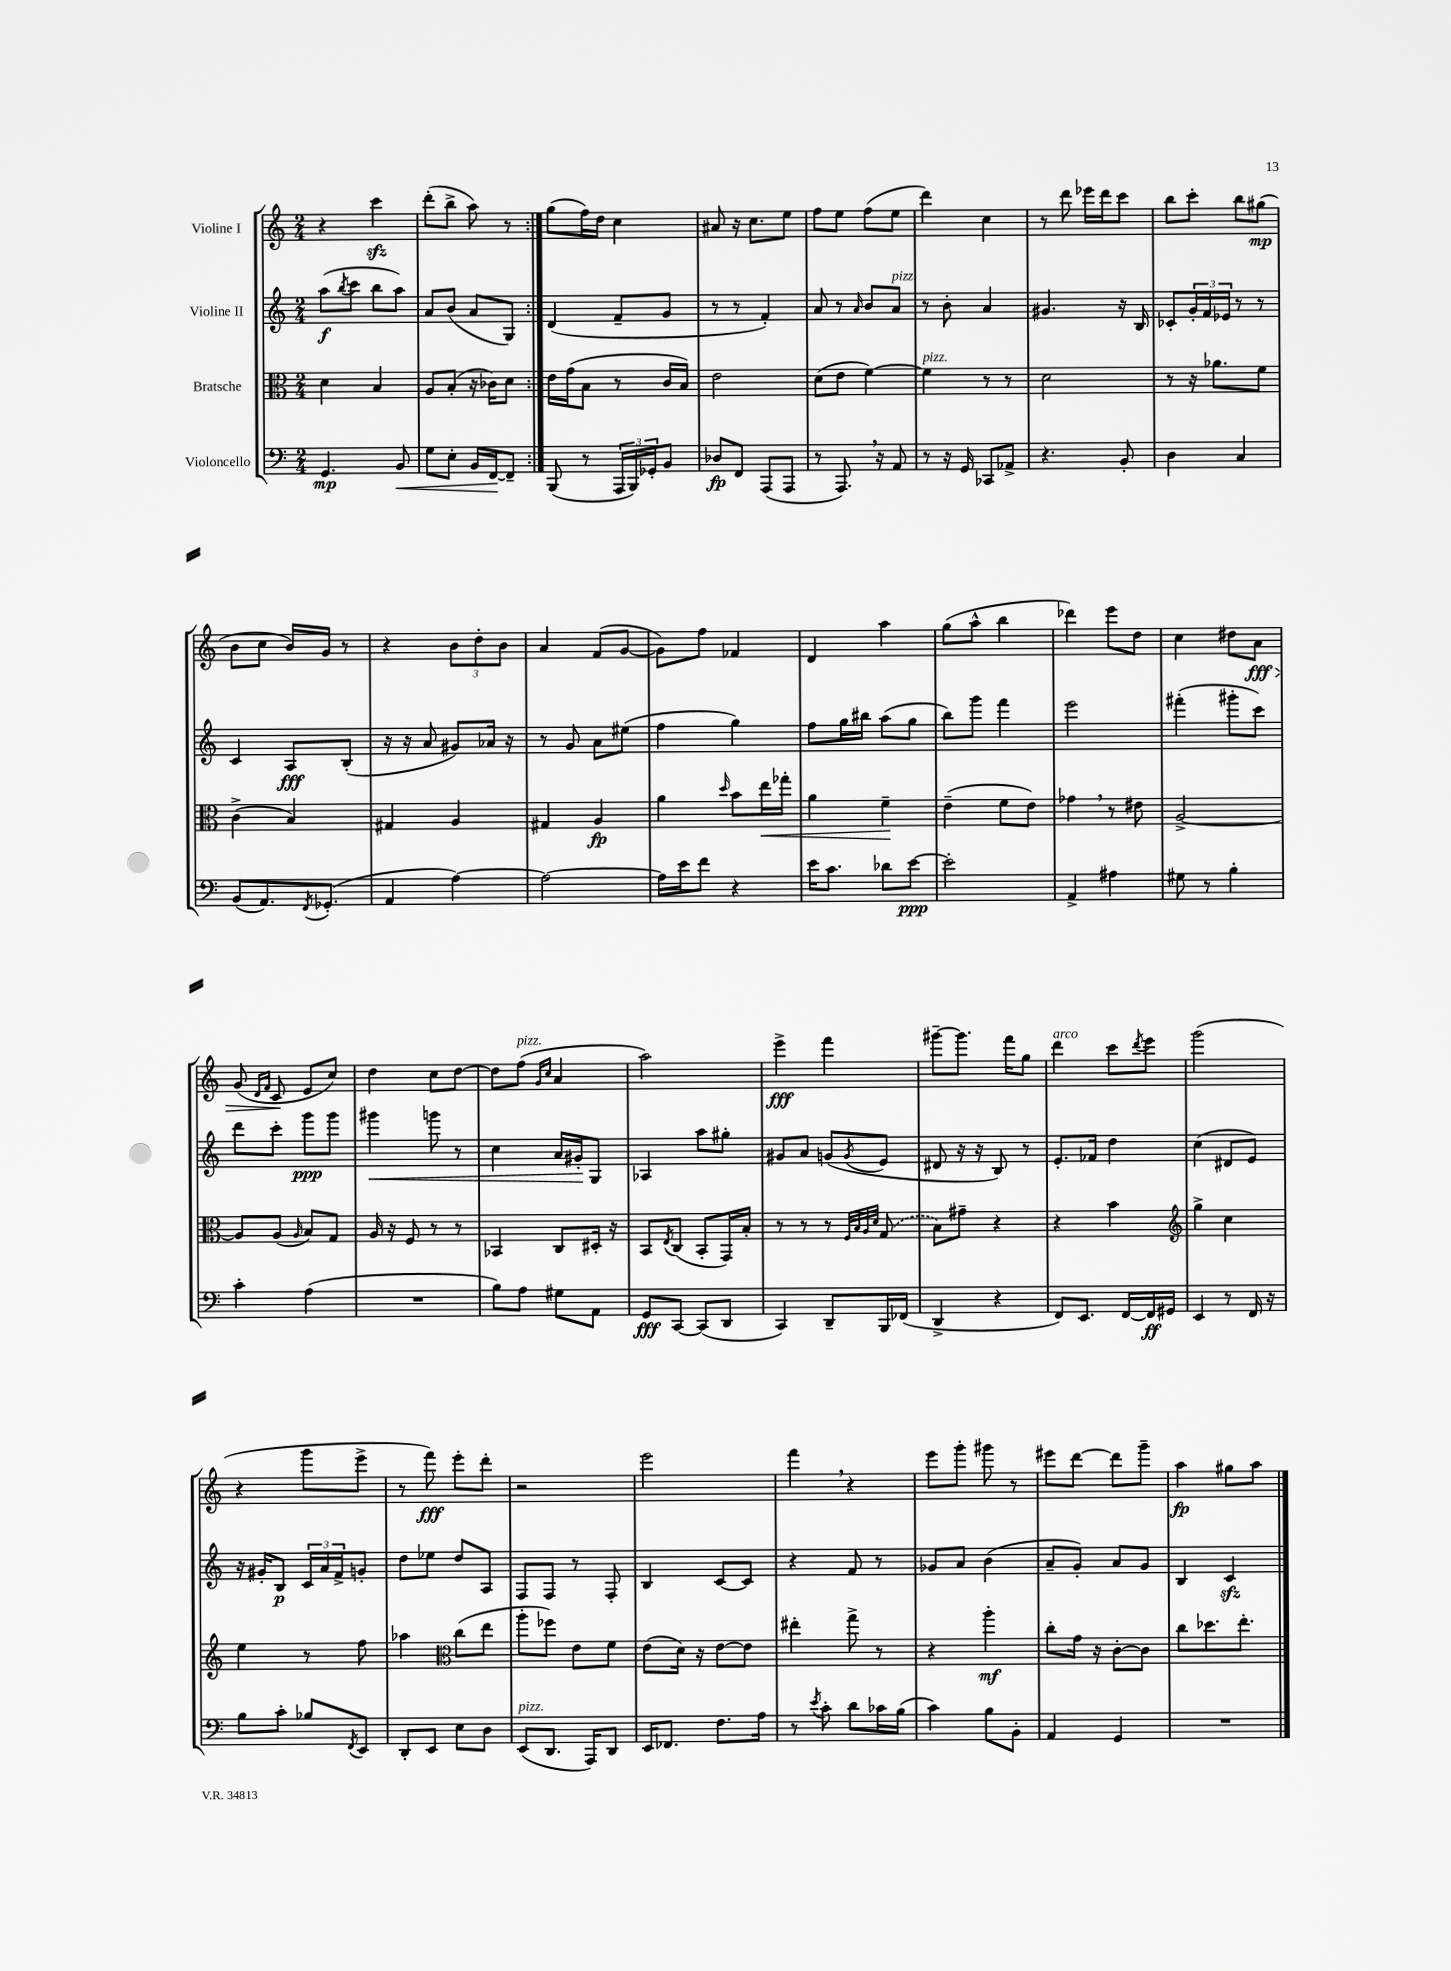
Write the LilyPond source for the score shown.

<<
\new StaffGroup <<
\new Staff = "s0" \with { instrumentName = "Violine I" } {
    \clef treble \key c \major \numericTimeSignature \time 2/4
    \repeat volta 2 { r4 c'''4\sfz |
    d'''8-.( b''8-> a''8) r8 | }
    g''8( f''16) d''16 c''4 |
    ais'8 r16 c''8. e''8 |
    f''8 e''8 f''8( e''8 |
    d'''4) c''4 |
    r8 d'''8 ees'''16 d'''16 c'''8 |
    b''8 c'''8-. b''8 gis''8\mp( |
    b'8 c''8 b'16) g'16 r8 |
    r4 \tuplet 3/2 { b'8 d''8-. b'8 } |
    a'4 f'8( g'8~ |
    g'8) f''8 fes'4 |
    d'4 a''4 |
    g''8( a''8-^ b''4 |
    des'''4) e'''8 d''8 |
    c''4 dis''8 a'8\fff\> |
    g'8( \grace { d'16 f'16 } c'8\! e'8 c''8) |
    d''4 c''8 d''8~ |
    d''8 f''8^\markup { \italic "pizz." }( \grace { g'16 c''16 } a'4 |
    a''2) |
    e'''4->\fff f'''4 |
    gis'''8~-- gis'''8. f'''16 g''8 |
    d'''4^\markup { \italic "arco" } c'''8 \acciaccatura { d'''8 } e'''8 |
    g'''2( |
    r4 g'''8 e'''8-> |
    r8 f'''8\fff) e'''8-. d'''8-. |
    r2 |
    e'''2 |
    f'''4 \breathe r4 |
    e'''8 g'''8-. gis'''8 r8 |
    eis'''8 d'''8~ d'''8 g'''8-- |
    a''4\fp gis''8 a''8 \bar "|." |
}
\new Staff = "s1" \with { instrumentName = "Violine II" } {
    \clef treble \key c \major \numericTimeSignature \time 2/4
    \repeat volta 2 { a''8\f( \acciaccatura { b''8 } c'''8 b''8 a''8) |
    a'8 b'8( a'8 g8) | }
    d'4( f'8-- g'8 |
    r8 r8 f'4-.) |
    a'8 r8 \grace { a'16 } b'8 a'8^\markup { \italic "pizz." } |
    r8 b'8-. a'4 |
    gis'4. r16 b16 |
    ces'8-. \tuplet 3/2 { g'16-. f'16 ees'16 } r8 r8 |
    c'4 a8\fff b8-.( |
    r16 r16 a'8 gis'8) aes'16 r16 |
    r8 g'8 a'8 eis''8( |
    f''4 g''4) |
    f''8 g''16 bis''16 a''8( g''8 |
    b''8) g'''8 f'''4 |
    e'''2 |
    fis'''4-.( gis'''8-. c'''8) |
    d'''8 c'''8-. g'''8\ppp g'''8 |
    gis'''4\< g'''8 r8 |
    c''4 a'16 gis'16-.\! g8 |
    aes4 a''8 gis''8-. |
    gis'8 a'8 g'8( \acciaccatura { g'8 } e'8 |
    dis'8 r16 r16 b8) r8 |
    e'8.-. fes'16 d''4 |
    c''4( dis'8 e'8) |
    r16 gis'16-. b8\p \tuplet 3/2 { c'16 a'16 f'16-> } g'8-. |
    d''8 ees''8 d''8 a8 |
    f8 f8 r8 f8-. |
    b4 c'8~ c'8 |
    r4 f'8 r8 |
    ges'8 a'8 b'4( |
    a'8-- g'8-.) a'8 g'8 |
    b4 c'4\sfz \bar "|." |
}
\new Staff = "s2" \with { instrumentName = "Bratsche" } {
    \clef alto \key c \major \numericTimeSignature \time 2/4
    \repeat volta 2 { d'4 b4 |
    a8 b8-.( r16 ces'16) d'8 | }
    e'16 g'16( b8 r8 c'16 b16) |
    e'2 |
    d'8( e'8 f'4~) |
    f'4^\markup { \italic "pizz." } r8 r8 |
    d'2 |
    r8 r16 aes'8. f'8 |
    c'4->( b4) |
    gis4 a4 |
    gis4 a4\fp |
    a'4 \grace { d''16 } b'8 e''16\< ges''16-. |
    a'4 f'4--\! |
    e'4--( f'8 e'8) |
    ges'4 \breathe r8 eis'8 |
    a2~-> |
    a8 a8( \grace { a16 } b8) g8 |
    a16 r16 f8 r8 r8 |
    bes,4 c8 dis16-. r16 |
    b,8 \acciaccatura { e8 } c8( b,8-. g,16) b16-. |
    r8 r8 r8 \grace { f32 b32 a32 d'32 } \once \slurDashed g8( |
    b8) gis'8-- r4 |
    r4 b'4 |
    \clef treble g''4-> c''4 |
    e''4 r8 f''8 |
    aes''4 \clef alto c''8( e''8 |
    a''8-. fes''8) e'8 f'8 |
    e'8( d'16) r16 e'8~ e'8 |
    eis''4-. g''8-> r8 |
    r4 a''4-.\mf |
    c''8-. g'16 r16 c'8~-. c'8 |
    c''8 des''8. e''8.-. \bar "|." |
}
\new Staff = "s3" \with { instrumentName = "Violoncello" } {
    \clef bass \key c \major \numericTimeSignature \time 2/4
    \repeat volta 2 { g,4.\mp b,8\< |
    g8 e8-. b,16 f,16~\! f,8-- | }
    b,,8( r8 \tuplet 3/2 { a,,16 b,,16) ges,16-. } b,8 |
    des8\fp f,8 a,,8( a,,8 |
    r8 a,,8.) \breathe r16 a,8 |
    r8 r16 g,16 ces,8 aes,8-> |
    r4. b,8-. |
    d4 c4 |
    b,8( a,8.) \acciaccatura { f,8 } ges,8.-.( |
    a,4 a4~) |
    a2~ |
    a16 e'16 f'8 r4 |
    e'16 c'8. des'8 e'8~\ppp |
    e'2-. |
    a,4-> ais4 |
    gis8 r8 b4-. |
    c'4-. a4( |
    R2 |
    b8) a8 gis8 a,8 |
    g,8\fff c,8~ c,8( d,8 |
    c,4) d,8-- b,,16 fes,16( |
    d,4-> r4 |
    f,8) e,8. f,16~ f,16\ff gis,16 |
    e,4 r8 f,16 r16 |
    b8 c'8-. bes8 \acciaccatura { f,8 } e,8 |
    d,8-. e,8 e8 d8 |
    e,8^\markup { \italic "pizz." }( d,8. a,,16) d,8 |
    e,16 fes,8. f8. a16 |
    r8 \acciaccatura { e'8 } c'8-. d'8 ces'16 b16( |
    c'4) b8 b,8-. |
    a,4 g,4 |
    R2 \bar "|." |
}
>>
>>
\layout { \context { \Score \remove "Bar_number_engraver" } }
